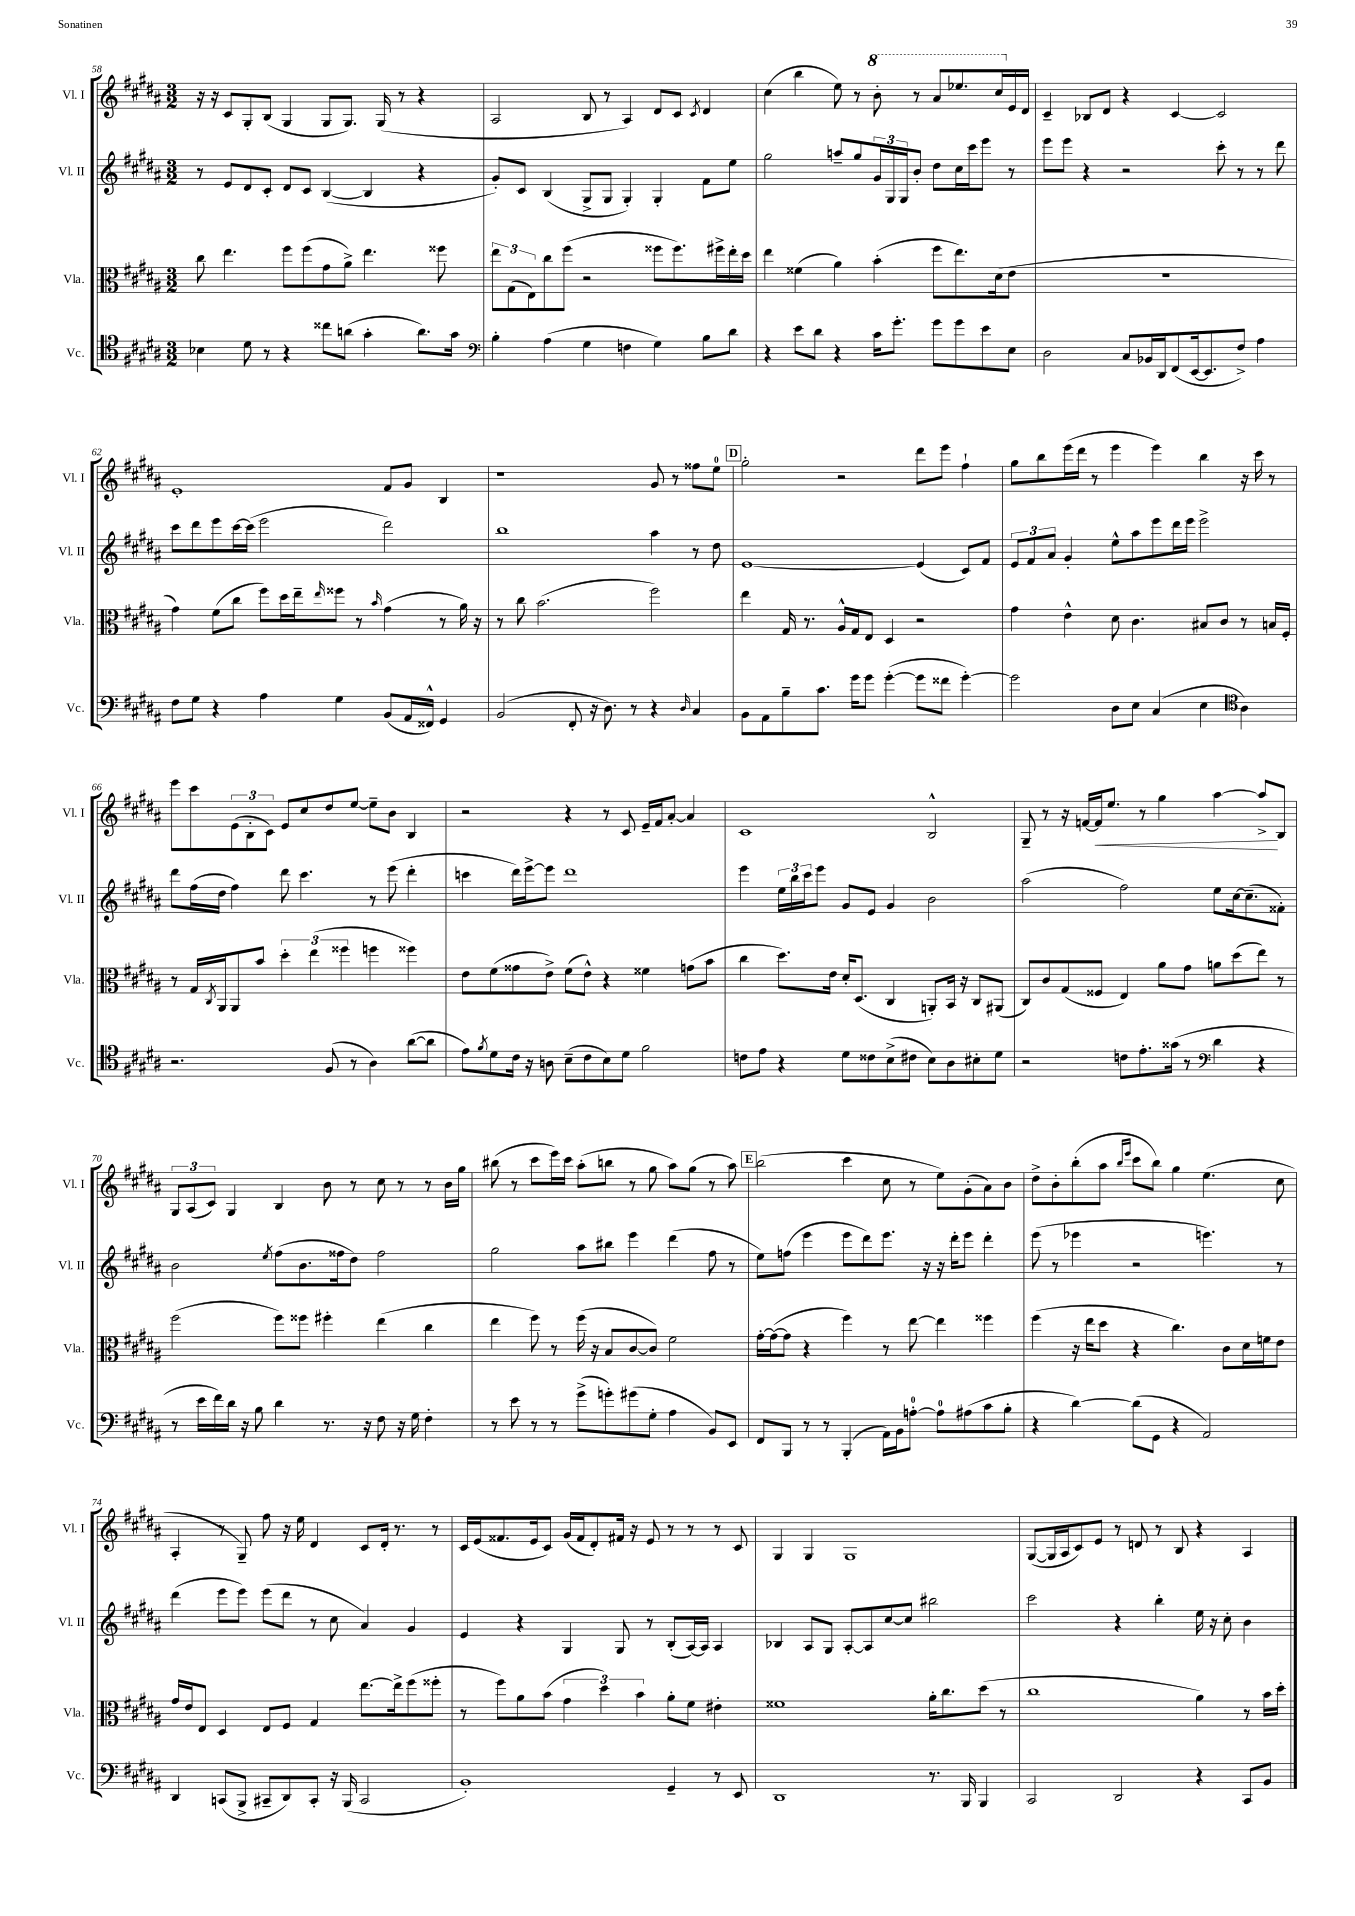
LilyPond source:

<<
\new StaffGroup <<
\new Staff = "s0" \with { instrumentName = "Vl. I" shortInstrumentName = "Vl. I" } {
    \clef treble \key b \major \numericTimeSignature \time 3/2
    r16 r16 cis'8 gis8-. b8( gis4 gis8 gis8.) gis16( r8 r4 |
    ais2 b8 r8 ais4) dis'8 cis'8 \acciaccatura { cis'8 } dis'4 |
    cis''4( b''4 e''8) r8 \ottava #1 b''8-. r8 ais''8 ees'''8. cis'''16 \ottava #0 e'16 dis'16 |
    cis'4-- bes8 dis'8 r4 cis'4~ cis'2 |
    e'1-. fis'8 gis'8 b4 |
    r1 gis'8 r8 fisis''8 e''8-0 |
    \mark \markup { \box "D" } gis''2-. r2 dis'''8 e'''8 fis''4-! |
    gis''8 b''8 e'''16( dis'''16 r8 e'''4 e'''4) b''4 r16 cis'''16 r8 |
    e'''8 cis'''8 \tuplet 3/2 { e'8( b8-. cis'8) } e'8 cis''8 dis''8 e''8~ e''8-- b'8 b4 |
    r2 r4 r8 cis'8 e'16-- fis'16 ais'8~-. ais'4 |
    cis'1 b2-^ |
    gis8-- r8 r16 f'16~ f'16\< e''8. r8 gis''4 ais''4~ ais''8->\! b8 |
    \tuplet 3/2 { gis8 ais8( cis'8) } gis4 b4 b'8 r8 cis''8 r8 r8 b'16 gis''16 |
    bis''8( r8 cis'''8 e'''16) cis'''16 ais''8-.( b''8 r8 gis''8 ais''8) gis''8( r8 ais''8) |
    \mark \markup { \box "E" } b''2( cis'''4 cis''8 r8 e''8) gis'8-.( ais'8) b'8 |
    dis''8-> b'8-. b''8-.( ais''8 \grace { b''16 e'''16 } cis'''8 b''8) gis''4 e''4.( cis''8 |
    ais4-. r8 gis8--) fis''8 r16 e''16 dis'4 cis'8 dis'16-. r8. r8 |
    cis'16 e'16( fisis'8. e'16 cis'8) gis'16( fisis'16 dis'8-.) fis'16 r16 e'8 r8 r8 r8 cis'8 |
    gis4 gis4 gis1 |
    gis8~( gis16 ais16 cis'8) e'8 r8 d'8 r8 b8 r4 ais4 \bar "|." |
}
\new Staff = "s1" \with { instrumentName = "Vl. II" shortInstrumentName = "Vl. II" } {
    \clef treble \key b \major \numericTimeSignature \time 3/2
    r8 e'8 dis'8 cis'8-. dis'8 cis'8 b4~( b4 r4 |
    gis'8-.) cis'8 b4( gis8-> gis8 gis4-.) gis4-. fis'8 e''8 |
    gis''2 a''8-- gis''8 \tuplet 3/2 { gis'16 gis16 gis16 } b'8-. dis''8 cis''16 cis'''16 e'''8 r8 |
    e'''8 e'''8 r4 r2 cis'''8-. r8 r8 dis'''8 |
    cis'''8 dis'''8 e'''8 cis'''16~ cis'''16( e'''2 dis'''2) |
    b''1 ais''4 r8 dis''8 |
    \mark \markup { \box "D" } e'1~ e'4( cis'8) fis'8 |
    \tuplet 3/2 { e'8 fis'8 ais'8 } gis'4-. e''8-^ ais''8 e'''8 dis'''16 e'''16 e'''2-> |
    dis'''8 fis''16( dis''16 fis''4) dis'''8 cis'''4. r8 e'''8( dis'''4-. |
    c'''4 dis'''16) e'''16~-> e'''8 dis'''1 |
    e'''4 \tuplet 3/2 { e''16 b''16 cis'''16 } e'''8 gis'8 e'8 gis'4 b'2 |
    ais''2( fis''2) e''8 cis''16~ cis''8.--( fisis'8-.) |
    b'2 \acciaccatura { e''8 } fis''8( b'8. fisis''16 dis''8) fisis''2 |
    gis''2 ais''8 bis''8 e'''4 dis'''4( fis''8 r8 |
    \mark \markup { \box "E" } e''8) f''8( e'''4 e'''8 dis'''8) e'''8. r16 r16 dis'''16-. e'''8 dis'''4-. |
    e'''8( r8 ees'''4 r2 e'''4.) r8 |
    dis'''4( e'''8 e'''8) e'''8( dis'''8 r8 cis''8 ais'4) gis'4 |
    e'4 r4 gis4 gis8 r8 b8-.( ais16~) ais16 ais4 |
    bes4 ais8 gis8 ais8~-. ais8 cis''8~ cis''8 bis''2 |
    cis'''2 r4 b''4-. e''16 r16 cis''8-. b'4 \bar "|." |
}
\new Staff = "s2" \with { instrumentName = "Vla." shortInstrumentName = "Vla." } {
    \clef alto \key b \major \numericTimeSignature \time 3/2
    cis''8 e''4. fis''8 fis''8( gis'8 ais'8->) e''4. fisis''8 |
    \tuplet 3/2 { e''8 gis8( e8) } cis''8 fis''8( r2 fisis''8 fisis''8.) fis''16-> e''16-. dis''16 |
    e''4 fisis'4( ais'4) b'4-.( fis''8 e''8.) dis'16( e'8 |
    R1. |
    gis'4) fis'8( cis''8 fis''8) dis''16 e''16-- \grace { e''16 } fisis''8 r8 \grace { b'16 } gis'4( r8 ais'16) r16 |
    r8 cis''8 b'2.( fis''2) |
    \mark \markup { \box "D" } e''4 gis16 r8. ais16-^ gis16 e8 dis4 r2 |
    gis'4 e'4-^ dis'8 cis'4. bis8 cis'8 r8 b16 fis16-. |
    r8 gis16 \acciaccatura { cis8 } ais,16 ais,8 b'8 \tuplet 3/2 { dis''4-. e''4( fisis''4 } f''4 fisis''4) |
    e'8 fis'8( gisis'8 e'8->) fis'8( e'8-^) r4 fisis'4 g'8( b'8 |
    cis''4 dis''8.) e'16 dis'16-. dis8.( cis4 a,8-.) b,16 r16 cis8 ais,8( |
    cis8) cis'8 gis8( fisis8 e4) ais'8 gis'8 a'8 dis''8( e''8) r8 |
    fis''2( fis''8) fisis''8 fis''4-. e''4( cis''4 |
    e''4 fis''8) r8 fis''16( r16 b8 cis'8~ cis'8) fis'2 |
    \mark \markup { \box "E" } gis'16~-. gis'16~( gis'8 r4 fis''4) r8 e''8~ e''4 fisis''4 |
    fis''4( r16 e''16 dis''8 r4 cis''4.) cis'8 dis'16 f'16 e'8 |
    gis'16 e'16 e8 dis4 e8 fis8 gis4 e''8.~ e''16-> fis''8( fisis''8-. |
    r8 fis''8) ais'8 b'8( \tuplet 3/2 { gis'4 dis''4) b'4 } ais'8-. fis'8 eis'4-. |
    fisis'1 ais'16-. cis''8. dis''8( r8 |
    cis''1 ais'4) r8 b'16 dis''16-. \bar "|." |
}
\new Staff = "s3" \with { instrumentName = "Vc." shortInstrumentName = "Vc." } {
    \clef tenor \key b \major \numericTimeSignature \time 3/2
    bes4 dis'8 r8 r4 cisis''8 a'8( gis'4-. a'8.) gis'16 |
    \clef bass b4-. ais4( gis4 f4 gis4) b8 dis'8 |
    r4 e'8 dis'8 r4 cis'16 gis'8.-. gis'8 gis'8 e'8 e8 |
    dis2 cis8 bes,16 dis,16 fis,8( e,16~ e,8. fis8->) ais4 |
    fis8 gis8 r4 ais4 gis4 b,8( ais,16 fisis,16-^) gis,4 |
    b,2( fis,8-. r16 dis8.) r8 r4 \grace { dis16 } cis4 |
    \mark \markup { \box "D" } b,8 ais,8 b8-- cis'8. gis'16 gis'8 gis'4~-.( gis'8 fisis'8 gis'4~-.) |
    gis'2 dis8 e8 cis4( e4 \clef tenor ais4) |
    r2. fis8( r8 ais4) ais'8~( ais'8 |
    e'8) \acciaccatura { fis'8 } dis'8 cis'16 r16 a8 b8--( cis'8 b8) dis'8 fis'2 |
    c'8 e'8 r4 dis'8 cisis'8 b8->( cis'8 b8) ais8 bis8-. dis'8 |
    r2 c'8 e'8.-. gisis'16( r8 \clef bass dis'4 r4 |
    r8 e'16 fis'16) dis'16 r16 b8 dis'4 r8. r16 fis8 r16 gis16 fis4-. |
    r8 e'8 r8 r8 gis'8->( g'8-.) gis'8( gis8-. ais4 b,8) e,8 |
    \mark \markup { \box "E" } fis,8 b,,8 r8 r8 b,,4-.( ais,16) b,16 a8-0~-. a8-0 ais8( cis'8 b8-. |
    r4 dis'4~) dis'8( gis,8 r4 ais,2) |
    dis,4 c,8( b,,8-> cis,8-- dis,8) cis,8-. r16 b,,16( cis,2 |
    b,1-.) gis,4-- r8 e,8 |
    dis,1 r8. b,,16 b,,4 |
    cis,2 dis,2 r4 cis,8 b,8 \bar "|." |
}
>>
>>
\layout { \context { \Score currentBarNumber = #58 } }
